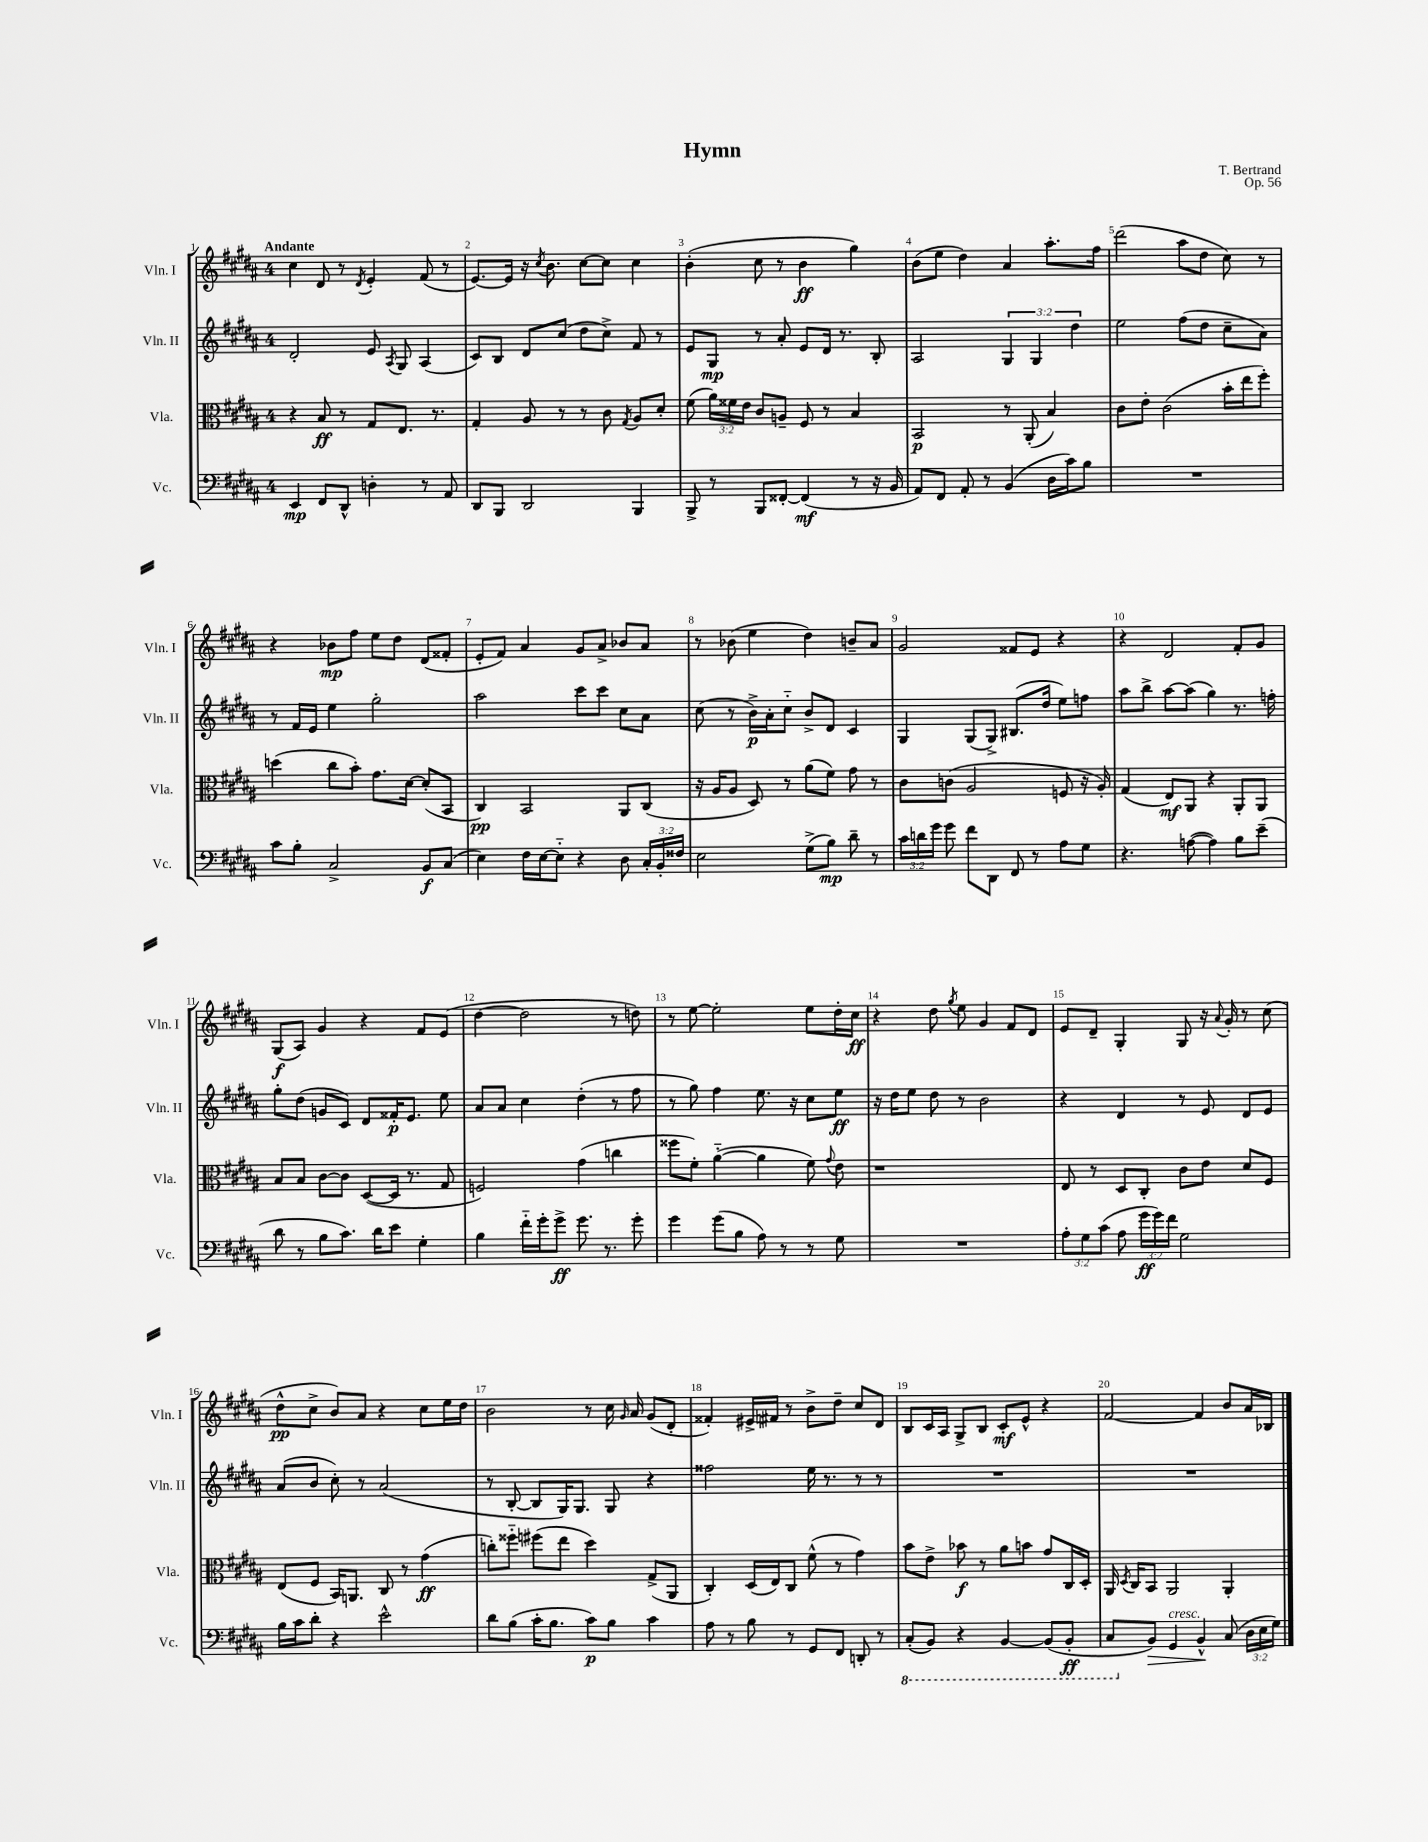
\header { title = "Hymn" composer = "T. Bertrand" opus = "Op. 56" }
<<
\new StaffGroup <<
\new Staff = "s0" \with { instrumentName = "Vln. I" shortInstrumentName = "Vln. I" } {
    \clef treble \key b \major \once \override Staff.TimeSignature.style = #'single-digit \time 4/4 \tempo "Andante"
    \autoBeamOff cis''4 dis'8 r8 \acciaccatura { dis'8 } e'4-. fis'8( r8 |
    e'8.[~) e'16] r16 \acciaccatura { cis''8 } b'8. cis''8[~ cis''8] cis''4 |
    b'4-.( cis''8 r8 b'4\ff gis''4) |
    b'8[( e''8] dis''4) ais'4 ais''8.[-. fis''16] |
    dis'''2( ais''8[ dis''8] cis''8) r8 |
    r4 bes'8[\mp fis''8] e''8[ dis''8] dis'8[( fisis'8]-. |
    e'8[-. fis'8]) ais'4 gis'8[ ais'8]-> bes'8[ ais'8] |
    r8 bes'8( e''4 dis''4) b'8[-- ais'8] |
    gis'2 fisis'8[ e'8] r4 |
    r4 dis'2 fis'8[-. gis'8] |
    gis8[\f( ais8]) gis'4 r4 fis'8[ e'8]( |
    dis''4~ dis''2 r8 d''8) |
    r8 e''8~ e''2-. e''8[ dis''16-. cis''16]\ff |
    r4 dis''8 \acciaccatura { gis''8 } e''8 gis'4 fis'8[ dis'8] |
    e'8[ dis'8]-- gis4-. gis8 r16 \appoggiatura { ais'8 } gis'16-. r8 cis''8( |
    dis''8[-^\pp cis''8]-> b'8[) ais'8] r4 cis''8[ e''16 dis''16] |
    b'2 r8 cis''16 \grace { gis'16 } ais'16 gis'8[( dis'8]-. |
    fisis'4-.) eis'16[-> fis'16] r8 b'8[-> dis''8]-- cis''8[ dis'8] |
    b8[ cis'16 ais16] gis8[-> b8] cis'8[-.\mf e'8]-^ r4 |
    fis'2~ fis'4 b'8[ ais'16 bes16] \bar "|." |
}
\new Staff = "s1" \with { instrumentName = "Vln. II" shortInstrumentName = "Vln. II" } {
    \clef treble \key b \major \once \override Staff.TimeSignature.style = #'single-digit \time 4/4 \override Staff.TupletNumber.text = #tuplet-number::calc-fraction-text
    \autoBeamOff dis'2-. e'8 \acciaccatura { ais8 } gis8 ais4( |
    cis'8[) b8] dis'8[ cis''8]( dis''8[ cis''8]->) fis'8 r8 |
    e'8[ gis8]\mp r8 ais'8-. e'8[ dis'16] r8. b8-. |
    ais2 \tuplet 3/2 { gis4 gis4 dis''4 } |
    e''2 fis''8[( dis''8] cis''8[-- ais'8]) |
    r8 fis'16[ e'16] e''4 gis''2-. |
    ais''2 cis'''8[ cis'''8] cis''8[ ais'8] |
    cis''8( r8 b'16[->\p) ais'16-. cis''8]-_ b'8[-> dis'8] cis'4 |
    gis4 gis8[( gis8]->) bis8.[( dis''16] e''8[) f''8] |
    ais''8[ b''8]-> ais''8[~ ais''8]( gis''4) r8. f''16-. |
    gis''8[-. dis''8]( g'8[ cis'8]) dis'8[ fisis'16-.\p e'8.] e''8 |
    ais'8[ ais'8] cis''4 dis''4-.( r8 fis''8 |
    r8 gis''8) fis''4 e''8. r16 cis''8[ e''8]\ff |
    r16 dis''16[ e''8] dis''8 r8 b'2 |
    r4 dis'4 r8 e'8 dis'8[ e'8] |
    ais'8[( b'8] cis''8-.) r8 ais'2( |
    r8 b8~-. b8[ gis16) gis8.] gis8 r4 |
    fisis''2 e''16 r8. r8 r8 |
    R1 |
    R1 \bar "|." |
}
\new Staff = "s2" \with { instrumentName = "Vla." shortInstrumentName = "Vla." } {
    \clef alto \key b \major \once \override Staff.TimeSignature.style = #'single-digit \time 4/4 \override Staff.TupletNumber.text = #tuplet-number::calc-fraction-text
    \autoBeamOff r4 b8\ff r8 gis8[ e8.] r8. |
    gis4-. ais8 r8 r8 cis'8 \acciaccatura { gis8 } ais8[ dis'8]-. |
    fis'8( \tuplet 3/2 { ais'16[) fisis'16 e'16] } cis'8[ a8]-- fis8 r8 b4 |
    b,2\p r8 ais,8-.( b4) |
    cis'8[ e'8]-. cis'2( b'16[-. e''16 fis''8]-.) |
    d''4( cis''8[ b'8]-.) gis'8.[ dis'16]~ dis'8[-.( b,8] |
    cis4\pp) b,2 ais,8[ cis8]( |
    r16 ais16[ ais8] dis8) r8 ais'8[( fis'8]) gis'8 r8 |
    cis'8[ c'8]( ais2 f8 r16 ais16-.) |
    gis4( e8[\mf) ais,8] r4 ais,8[-. ais,8] |
    b8[ b8] cis'8[~ cis'8] dis8[~( dis16] r8. gis8 |
    f2) gis'4( c''4 |
    fisis''8[ fis'8]-.) ais'4~-_( ais'4 fis'8) \appoggiatura { gis'8 } e'8 |
    r1 |
    e8 r8 dis8[ cis8]-. cis'8[ e'8] dis'8[ fis8] |
    e8[( fis8] b,16[) a,8.] cis8 r8 gis'4\ff( |
    c''8[-.) fisis''8]-_ fis''8[( e''8] dis''4) gis8[->( ais,8] |
    cis4-.) dis16[( e16) cis8] fis'8-^( r8 gis'4) |
    b'8[ e'8]-> bes'8\f r8 ais'8[ b'8] gis'8[ cis16 dis16]-. |
    ais,16 \acciaccatura { dis8 } cis16[ b,8] ais,2 ais,4-. \bar "|." |
}
\new Staff = "s3" \with { instrumentName = "Vc." shortInstrumentName = "Vc." } {
    \clef bass \key b \major \once \override Staff.TimeSignature.style = #'single-digit \time 4/4 \override Staff.TupletNumber.text = #tuplet-number::calc-fraction-text
    \autoBeamOff e,4\mp fis,8[ dis,8]-^ d4-. r8 ais,8 |
    dis,8[ b,,8] dis,2 b,,4 |
    b,,8-> r8 b,,8[ fisis,8]~-. fisis,4\mf( r8 r16 b,16 |
    ais,8[) fis,8] ais,8-. r8 b,4( dis16[ cis'16) b8] |
    R1 |
    cis'8[ b8]-. cis2-> b,8[\f cis8]( |
    e4) fis16[ e16~ e8]-_ r4 dis8 \tuplet 3/2 { cis16[-. b,16-. fisis16] } |
    e2 gis8[->( b8]\mp) dis'8-- r8 |
    \tuplet 3/2 { cis'16[ d'16 gis'16] } gis'8 fis'8[ dis,8] fis,8 r8 ais8[ gis8] |
    r4. a8~( a4) b8[ e'8]--( |
    dis'8 r8 b8[ cis'8.]) dis'16[ e'8] gis4-. |
    b4 fis'16[-_ gis'16-. gis'8]->\ff gis'8. r8. gis'8-. |
    gis'4 gis'8[( b8] ais8) r8 r8 gis8 |
    R1 |
    \tuplet 3/2 { ais8[-. gis8 cis'8]( } ais8 \tuplet 3/2 { gis'16[\ff gis'16) fis'16] } gis2 |
    b16[ cis'16 dis'8]-. r4 e'2-^ |
    dis'8[ b8]( cis'16[-. b8.] cis'8[\p) b8] cis'4 |
    ais8 r8 b8 r8 gis,8[ fis,8] d,8-. r8 |
    \ottava #-1 cis,8[-.( b,,8]) r4 b,,4~ b,,8[( b,,8]-.\ff |
    cis,8[ \ottava #0 b,8]\>) gis,4^\markup { \italic "cresc." } b,4-^\! cis8( \tuplet 3/2 { dis16[ e16 gis16]) } \bar "|." |
}
>>
>>
\layout { \context { \Score \override BarNumber.break-visibility = ##(#f #t #t) barNumberVisibility = #all-bar-numbers-visible } }
